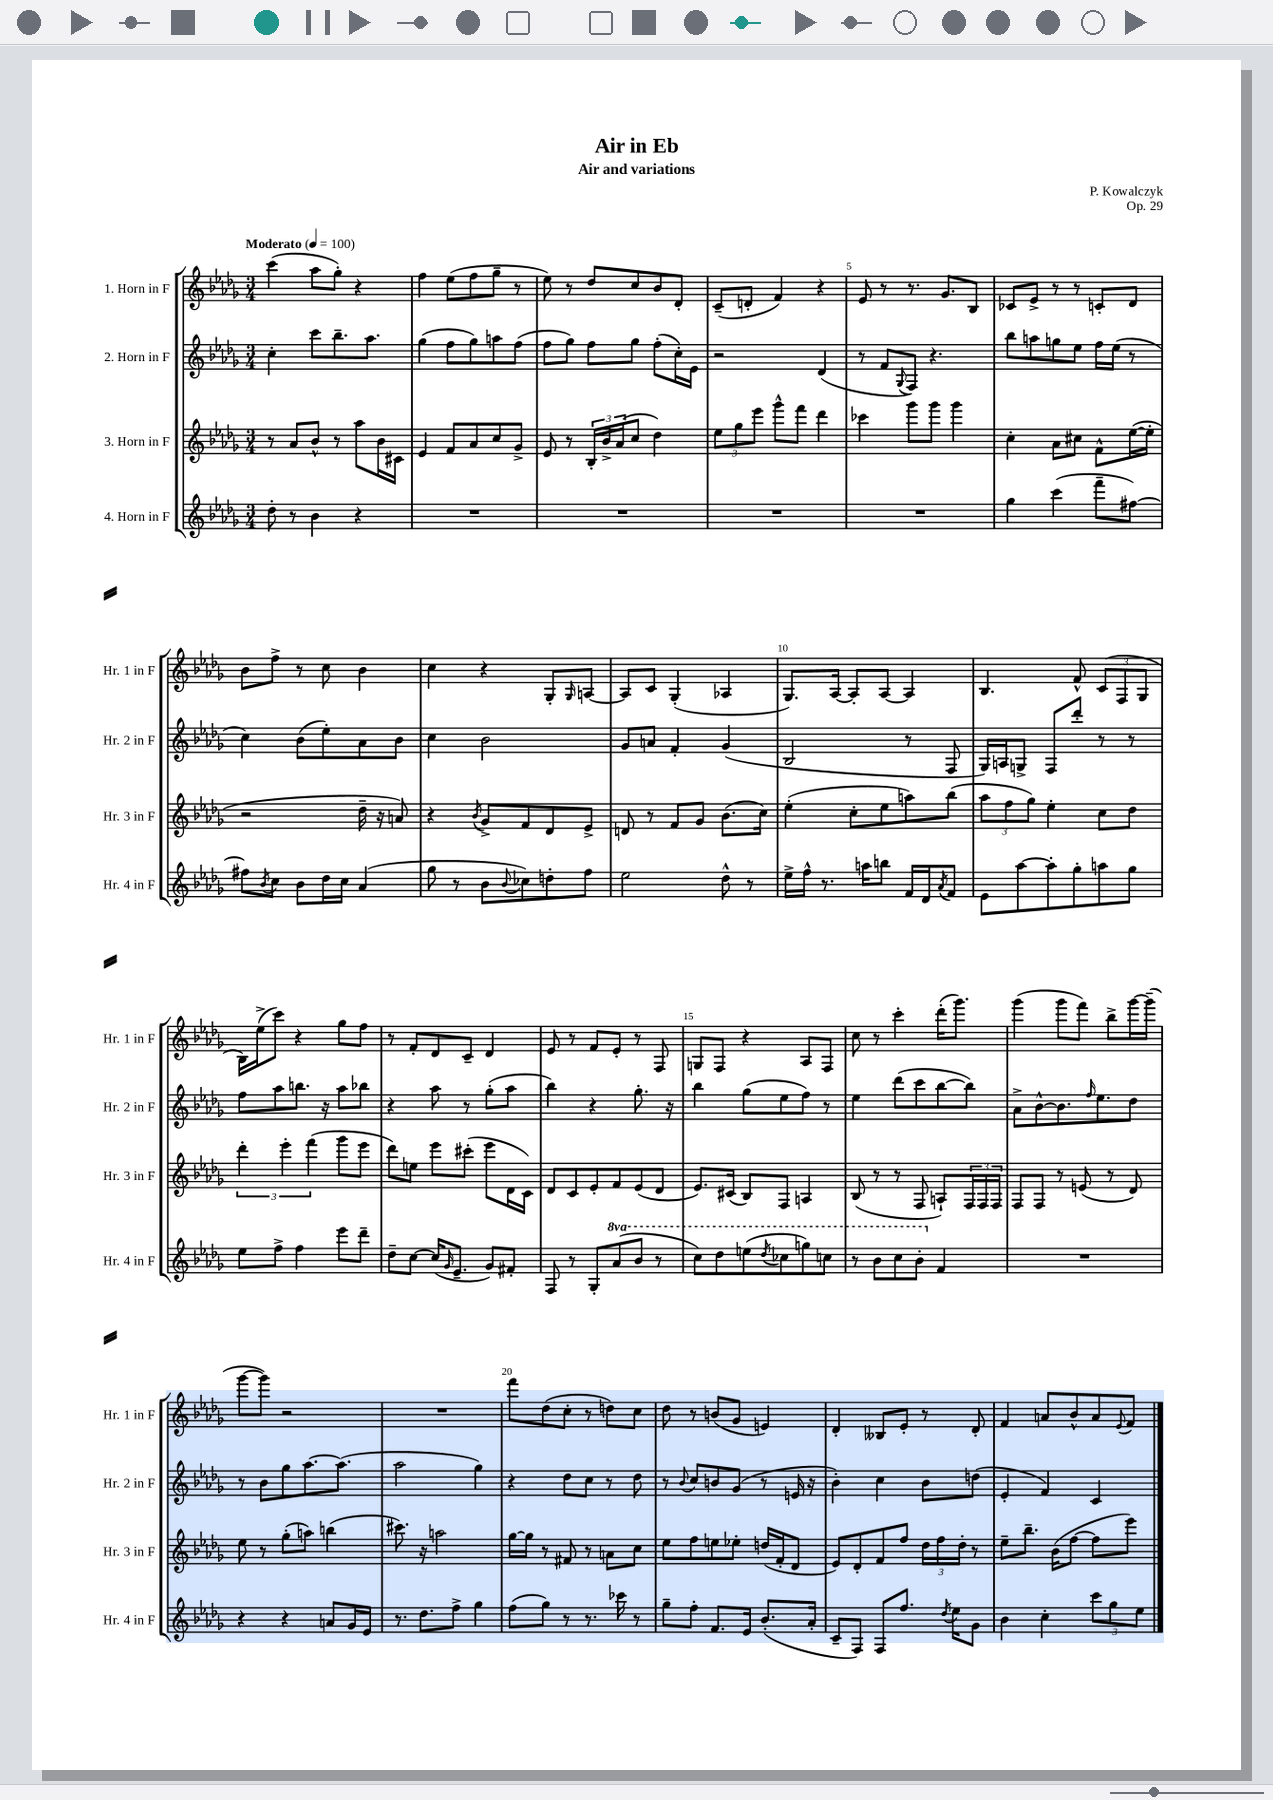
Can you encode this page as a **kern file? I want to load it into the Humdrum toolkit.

**kern	**kern	**kern	**kern
*part4	*part3	*part2	*part1
*staff4	*staff3	*staff2	*staff1
*I"4. Horn in F	*I"3. Horn in F	*I"2. Horn in F	*I"1. Horn in F
*I'Hr. 4 in F	*I'Hr. 3 in F	*I'Hr. 2 in F	*I'Hr. 1 in F
*clefG2	*clefG2	*clefG2	*clefG2
*k[b-e-a-d-g-]	*k[b-e-a-d-g-]	*k[b-e-a-d-g-]	*k[b-e-a-d-g-]
*M3/4	*M3/4	*M3/4	*M3/4
*MM100	*MM100	*MM100	*MM100
=1	=1	=1	=1
!	!	!	!LO:TX:a:B:t=Moderato
8dd-'\	8r	4cc'\	(4ccc\
8r	8a-/L	.	.
4b-\	8b-^^/J	8ccc\L	8aa-\L
.	8r	8.bb-~\	8gg-'\J)
4r	8aa-\L	.	4r
.	.	8.aa-\J	.
.	16b-\L	.	.
.	16c#X\JJ	.	.
=2	=2	=2	=2
2.r	4e-/	(4gg-\	4ff\
.	8f/L	8ff\L	(8ee-\L
.	8a-/	8gg-\)	8ff\
.	8cc/	8aan\	8gg-~\J
.	8g-^/J	(8ff\J	8r
=3	=3	=3	=3
2.r	8e-/	8ff\L	8ee-\)
.	8r	8gg-\J)	8r
.	24B-'/LL	8ff\L	8dd-/L
.	24b-^/	.	.
.	(24a-/J	.	.
.	8cc/J	8gg-\J	8cc/
.	4dd-\)	(8ff'\L	8b-/
.	.	16cc'\L)	8d-'/J
.	.	16e-\JJ	.
=4	=4	=4	=4
2.r	12ee-\L	2r	(8c~/L
.	12gg-\	.	.
.	.	.	8dn'/J
.	12eee-\J	.	.
.	8ggg-^^\L	.	4f/)
.	8fff\J	.	.
.	4ddd-\	(4d-/	4r
=5	=5	=5	=5
2.r	4ccc-X\	8r	8e-/
.	.	8f/L	8r
.	.	8qqG-/	.
.	8ggg-\L	8F/J)	8.r
.	8ggg-\J	4.r	.
.	.	.	8.g-/L
.	4ggg-\	.	.
.	.	.	8B-/J
=6	=6	=6	=6
4gg-\	4cc'\	8bb-\L	8c-X/L
.	.	8aan\	8e-^/J
(4ccc\	8a-\L	8ggn\	8r
.	8cc#X\J	8ee-\J	8r
8fff~\L	8f^^\L	16ff\LL	8cn'/L
.	.	(16ee-\JJ	.
[8ff#X\J)	([16ee-\L	8r	8d-/J
.	16ee-'\JJ]	.	.
!!LO:LB:g=z
=7	=7	=7	=7
8ff#X\L]	2r	4cc\)	8b-\L
8qb-/	.	.	.
8cc\J	.	.	8ff^\J
8b-\L	.	(8b-\L	8r
16dd-\L	.	8ee-'\)	8cc\
16cc\JJ	.	.	.
(4a-/	16dd-~\	8a-\	4b-\
.	16r	.	.
.	8an/)	8b-\J	.
=8	=8	=8	=8
8gg-\	4r	4cc\	4cc\
8r	.	.	.
.	8qb-/	.	.
8b-\L	8g-^/L	2b-\	4r
8qqb-/	.	.	.
8cc-X\)	8f/	.	.
8ddn'\	8d-/	.	8G-'/L
.	.	.	16qqG-/
8ff\J	8e-^/J	.	[8An/J
=9	=9	=9	=9
2ee-\	8dn/	8g-/L	8A/L]
.	8r	8an/J	8c/J
.	8f/L	4f'/	(4G-'/
.	8g-/J	.	.
8dd-^^\	(8.b-\L	(4g-/	4A-X/
8r	.	.	.
.	16cc\Jk)	.	.
=10	=10	=10	=10
16ee-^\LL	(4ee-'\	2B-/	8.G-/L)
16ff^^\JJ	.	.	.
8.r	.	.	.
.	.	.	[16A-/Jk
.	8cc'\L	.	8A-'/L]
16aan\KL	.	.	.
8bbn\J	8ee-\	.	[8A-/J
16f/LL	8aan\)	8r	4A-/]
16d-/J	.	.	.
8qa-/	.	.	.
8f/J	(8bb-\J	8F/	.
=11	=11	=11	=11
8e-\L	12aa-\L	16G-/LL)	4.B-/
.	.	16An/J	.
.	12ff\	.	.
[8aa-\	.	8Gn^/J	.
.	12gg-\J)	.	.
8aa-'\]	4ee-'\	8F/L	.
8gg-'\	.	8ddd-'/J	8f^^/
8aan\	8cc\L	8r	(12c/L
.	.	.	12F/
8gg-\J	8dd-\J	8r	.
.	.	.	12G-/J
!!LO:LB:g=z
=12	=12	=12	=12
8ee-\L	6ddd-'\	8ff\L	16B-\LL)
.	.	.	(16ee-^\J
8ff^\J	.	8aa-\	8ccc\J)
.	6eee-'\	.	.
4ff\	.	8.bbn\J	4r
.	(6fff\	.	.
.	.	16r	.
8eee-\L	8ggg-\L	8aa-\L	8gg-\L
8ddd-~\J	8eee-\J	8bb-X\J	8ff\J
=13	=13	=13	=13
8dd-~\L	8ddd-\L)	4r	8r
[8cc\J	8een\J	.	8f'/L
(16cc/KL]	8eee-\L	8aa-\	8d-/
16qqg-/	.	.	.
8.e-~/J	.	.	.
.	(8ccc#X'\J	8r	8c~/J
8g-/L)	8eee-\L	(8gg-'\L	4d-/
8f#X'/J	16d-\L	8aa-\J	.
.	16c\JJ)	.	.
=14	=14	=14	=14
8F/	8d-/L	4bb-\)	8e-/
8r	8c/	.	8r
8G-'/L	8e-'/	4r	8f/L
*8va	*	*	*
(8aa-/	8f/	.	8e-'/J
8bb-/J	(8e-/	8.gg-'\	8r
8r	8d-/J	.	8F/
.	.	16r	.
=15	=15	=15	=15
8ccc\L)	8.e-/L)	4bb-\	8Gn/L
8ddd-\	.	.	8F/J
.	(16c#X/Jk	.	.
(8eeen\	8B-/L)	(8gg-\L	4r
8qddd-/	.	.	.
8ccc-X\	8F/J	8ee-\	.
8gggn\)	4An/	8ff\J)	8A-/L
8cccn\J	.	8r	8F/J
=16	=16	=16	=16
8r	(8B-/	4ee-\	8cc\
8bb-\L	8r	.	8r
8ccc\	8r	(8ddd-\L	4ccc'\
8bb-'\J	8F/	8ccc\	.
*X8va	*	*	*
4f/	8An`/L)	[8bb-\	(16ddd-'\KL
.	.	.	8.ggg-\J)
.	24F/L	8bb-\J])	.
.	24F/	.	.
.	24F/JJ	.	.
=17	=17	=17	=17
2.r	8F/L	8a-^\L	(4ggg-\
.	8F/J	[8b-^^\	.
.	8r	8.b-\]	8ggg-\L
.	(8en/	.	8fff\J)
.	.	16qqff/	.
.	.	8.ee-\	.
.	8r	.	8bb-^\L
.	8d-/)	8dd-\J	[16ggg-\L
.	.	.	(16ggg-~\JJ]
!!LO:LB:g=z
=18	=18	=18	=18
4r	8ee-\	8r	[8ggg-\L
.	8r	8b-\L	8ggg-\J])
4r	(8gg-'\L	8gg-\	2r
.	8aan\J)	[8.aa-\	.
8an/L	(4bbn\	.	.
.	.	(8.aa-\J]	.
16g-/L	.	.	.
16e-/JJ	.	.	.
=19	=19	=19	=19
8.r	8.ccc#X\)	2aa-\	2.r
8.dd-\L	16r	.	.
.	2aan\	.	.
8ff^\J	.	.	.
4gg-\	.	4gg-\)	.
=20	=20	=20	=20
(8ff\L	[16gg-\LL	4r	8fff\L
.	16gg-\JJ]	.	.
8gg-\J)	8r	.	(8dd-\
8r	8f#X/	8dd-\L	8cc'\J
8.r	8r	8cc\J	8r
.	8an\L	8r	8ddn\L)
16ccc-X\	.	.	.
8r	8cc\J	8dd-\	8cc\J
=21	=21	=21	=21
8gg-~\L	8ee-\L	8r	8dd-\
.	.	8qqb-/	.
8ff'\J	8ff\	8cc/L	8r
8.f/L	8een\	8bn/	(8bn/L
.	8ee-X'\J	(8g-/J	8g-/J
16e-/Jk	.	.	.
(8.b-'/L	(16ddn/LL	8r	4en/)
.	16f'/J	.	.
.	8d-/J	16en/	.
16a-'/Jk	.	16r	.
=22	=22	=22	=22
8c~/L	8e-/L)	4b-'\)	4d-'/
8F/J)	8d-'/	.	.
8F/L	8f/	4cc\	8B--X/L
8.ff/J	8ff/J	.	8e-'/J
.	24dd-\LL	8b-\L	8r
.	24ff\	.	.
8qdd-/	.	.	.
16ee-\KL	.	.	.
.	24dd-'\JJ	.	.
8g-\J	8r	(8ddn\J	8d-'/
=23	=23	=23	=23
4b-\	8ee-~\L	4e-'/	4f/
.	8.bb-~\J	.	.
4cc'\	.	4f/)	8an/L
.	(16b-\KL	.	.
.	[8ff\J	.	8b-^^/
12ccc\L	8ff\L]	4c/	8a/
12gg-\	.	.	.
.	.	.	8qqe-/
.	8eee-\J)	.	8f/J
12ee-\J	.	.	.
==	==	==	==
*-	*-	*-	*-
